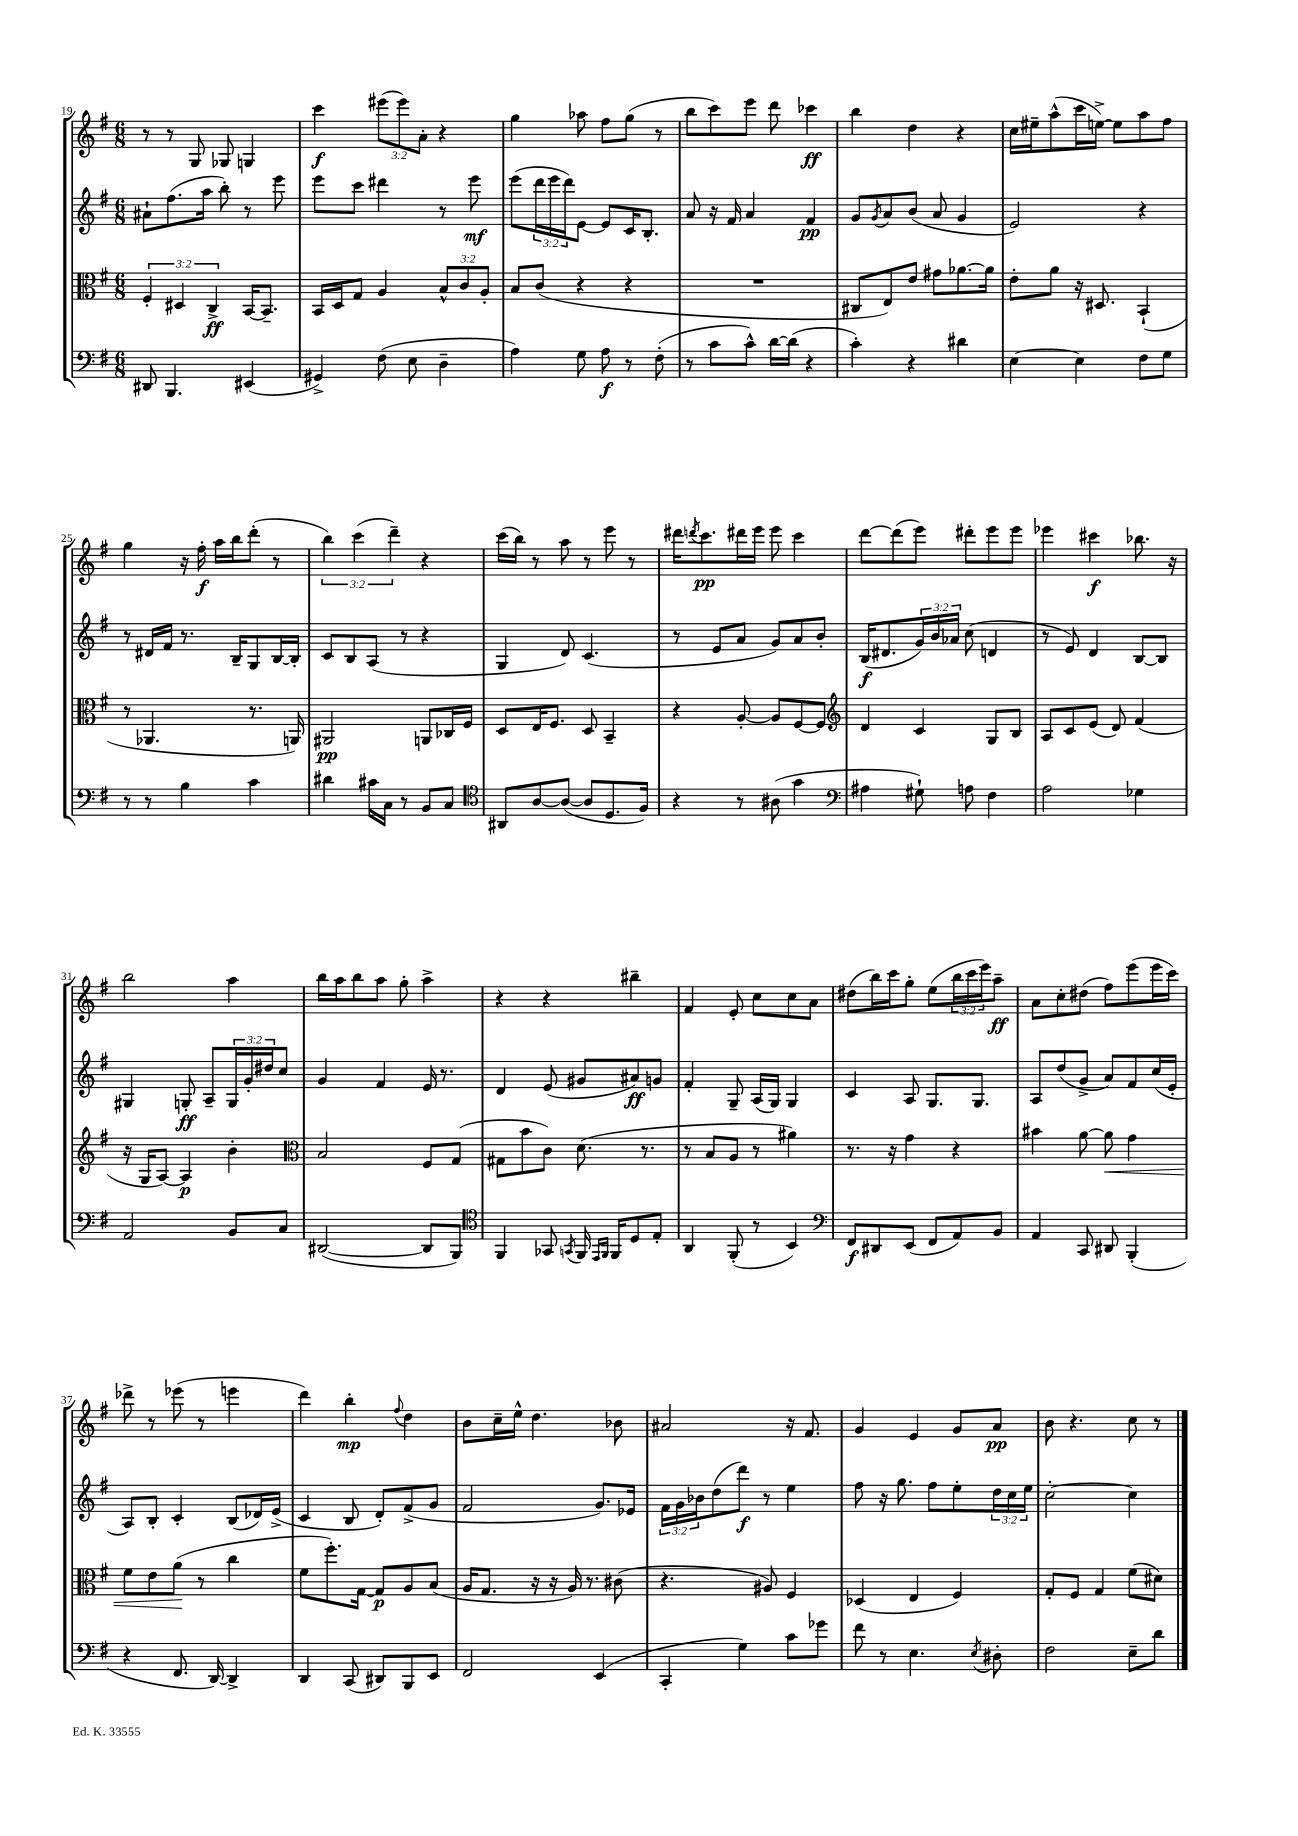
<<
\new StaffGroup <<
\new Staff = "s0" {
    \clef treble \key g \major \numericTimeSignature \time 6/8 \override Staff.TupletNumber.text = #tuplet-number::calc-fraction-text
    r8 r8 g8 ges8 g4 |
    c'''4\f \tuplet 3/2 { eis'''8( eis'''8) a'8-. } r4 |
    g''4 aes''8 fis''8 g''8( r8 |
    b''8 c'''8) e'''8 d'''8 ces'''4\ff |
    b''4 d''4 r4 |
    c''16 eis''16-- a''8-^( c'''16 e''16~->) e''8 a''8 fis''8 |
    g''4 r16 fis''16-.\f a''16 b''16 d'''8-.( r8 |
    \tuplet 3/2 { b''4) c'''4( d'''4--) } r4 |
    c'''16( b''16) r8 a''8 r8 e'''8 r8 |
    dis'''16 \acciaccatura { d'''8 } c'''8.\pp dis'''16 e'''16 e'''8 c'''4 |
    d'''8~ d'''8( e'''8) dis'''8-. e'''8 e'''8 |
    ees'''4 cis'''4\f bes''8. r16 |
    b''2 a''4 |
    b''16 a''16 b''8 a''8 g''8-. a''4-> |
    r4 r4 bis''4-- |
    fis'4 e'8-. c''8 c''8 a'8 |
    dis''8( b''16) c'''16 g''8-. e''8( \tuplet 3/2 { b''16 c'''16 e'''16) } a''8--\ff |
    a'8 c''8-. dis''8( fis''8) e'''8( e'''16 c'''16) |
    des'''8-> r8 ees'''8( r8 e'''4 |
    d'''4) b''4-.\mp \appoggiatura { fis''8 } d''4 |
    b'8 c''16-- e''16-^ d''4. bes'8 |
    ais'2 r16 fis'8. |
    g'4 e'4 g'8 a'8\pp |
    b'8 r4. c''8 r8 \bar "|." |
}
\new Staff = "s1" {
    \clef treble \key g \major \numericTimeSignature \time 6/8 \override Staff.TupletNumber.text = #tuplet-number::calc-fraction-text
    ais'8-! fis''8.( a''16 b''8-.) r8 e'''8 |
    e'''8 c'''8 dis'''4 r8 e'''8\mf |
    e'''8( \tuplet 3/2 { d'''16 e'''16 d'''16) } e'8~ e'8 c'16 b8.-. |
    a'8 r16 fis'16 a'4 fis'4\pp |
    g'8 \acciaccatura { g'8 } a'8 b'8( a'8 g'4 |
    e'2) r4 |
    r8 dis'16 fis'16 r8. b16-- g8 b16~ b16-. |
    c'8 b8 a8( r8 r4 |
    g4 d'8) c'4.( |
    r8 e'8 a'8 g'8) a'8 b'8-. |
    b16\f( dis'8. \tuplet 3/2 { g'16) b'16 aes'16 } c''8( d'4 |
    r8 e'8) d'4 b8~ b8 |
    gis4 g8-.\ff a8-- \tuplet 3/2 { g16 g'16-. dis''16 } c''8 |
    g'4 fis'4 e'16 r8. |
    d'4 e'8( gis'8 ais'8\ff) g'8 |
    fis'4-. g8-- a16( g16) g4 |
    c'4 a8 g8. g8. |
    a8 d''8( g'8-> a'8) fis'8 c''16( e'16-. |
    a8) b8-. c'4-. b8( des'16) e'16->( |
    c'4 b8 d'8-.) fis'8->( g'8 |
    fis'2 g'8.) ees'16 |
    \tuplet 3/2 { fis'16 g'16 bes'16 } d''8( d'''8\f) r8 e''4 |
    fis''8 r16 g''8. fis''8 e''8-. \tuplet 3/2 { d''16 c''16 e''16 } |
    c''2~-. c''4 \bar "|." |
}
\new Staff = "s2" {
    \clef alto \key g \major \numericTimeSignature \time 6/8 \override Staff.TupletNumber.text = #tuplet-number::calc-fraction-text
    \tuplet 3/2 { fis4-. dis4 c4->\ff } b,16~ b,8.-- |
    b,16 d16 g8 a4 \tuplet 3/2 { b8-^ c'8 a8-. } |
    b8 c'8( r4 r4 |
    R2. |
    cis8 e8) e'8 gis'8 aes'8.~ aes'16 |
    e'8-. a'8 r16 dis8. b,4-!( |
    r8 aes,4. r8. a,16) |
    ais,2\pp a,8 ces16 fis16 |
    d8 e16 fis8. d8 b,4-- |
    r4 a8~-. a8 fis8~ fis8 |
    \clef treble d'4 c'4 g8 b8 |
    a8 c'8 e'8( d'8) fis'4( |
    r16 g16 a8~) a4\p b'4-. |
    \clef alto b2 fis8 g8( |
    gis8 b'8 c'8) d'8.( r8. |
    r8 b8 a8 r8 ais'4) |
    r8. r16 g'4 r4 |
    bis'4 a'8~ a'8\< g'4 |
    fis'8 e'8 a'8\!( r8 c''4 |
    fis'8 fis''8.-.) g16~ g8\p a8 b8( |
    a16 g8. r16 r16 a16) r8. cis'8( |
    r4. ais8) fis4 |
    des4( e4 fis4) |
    g8-. fis8 g4 fis'8( dis'8) \bar "|." |
}
\new Staff = "s3" {
    \clef bass \key g \major \numericTimeSignature \time 6/8
    dis,8 b,,4. eis,4( |
    gis,4->) fis8( e8 d4-- |
    a4) g8 a8\f r8 fis8-.( |
    r8 c'8 c'8-^) d'16~ d'16( r4 |
    c'4-.) r4 dis'4 |
    e4~ e4 fis8 g8 |
    r8 r8 b4 c'4 |
    dis'4 cis'16 c16 r8 b,8 c8 |
    \clef tenor ais,8 a8~ a8~( a8 d8. fis16) |
    r4 r8 ais8( g'4 |
    \clef bass ais4 gis8-!) a8 fis4 |
    a2 ges4 |
    a,2 b,8 c8 |
    dis,2~( dis,8 b,,8) |
    \clef tenor fis,4 ges,8 \acciaccatura { g,8 } fis,16 \grace { e,16 fis,16 } fis,16 d8 e8-. |
    a,4 fis,8-.( r8 b,4) |
    \clef bass fis,8\f dis,8 e,8( fis,8 a,8) b,8 |
    a,4 c,8 dis,8 b,,4-.( |
    r4 fis,8. d,16~) d,4-> |
    d,4 c,8( dis,8) b,,8 e,8 |
    fis,2 e,4( |
    c,4-. g4) c'8 ges'8 |
    fis'8 r8 e4. \acciaccatura { e8 } dis8-. |
    fis2 e8-- d'8 \bar "|." |
}
>>
>>
\layout { \context { \Score currentBarNumber = #19 } }
